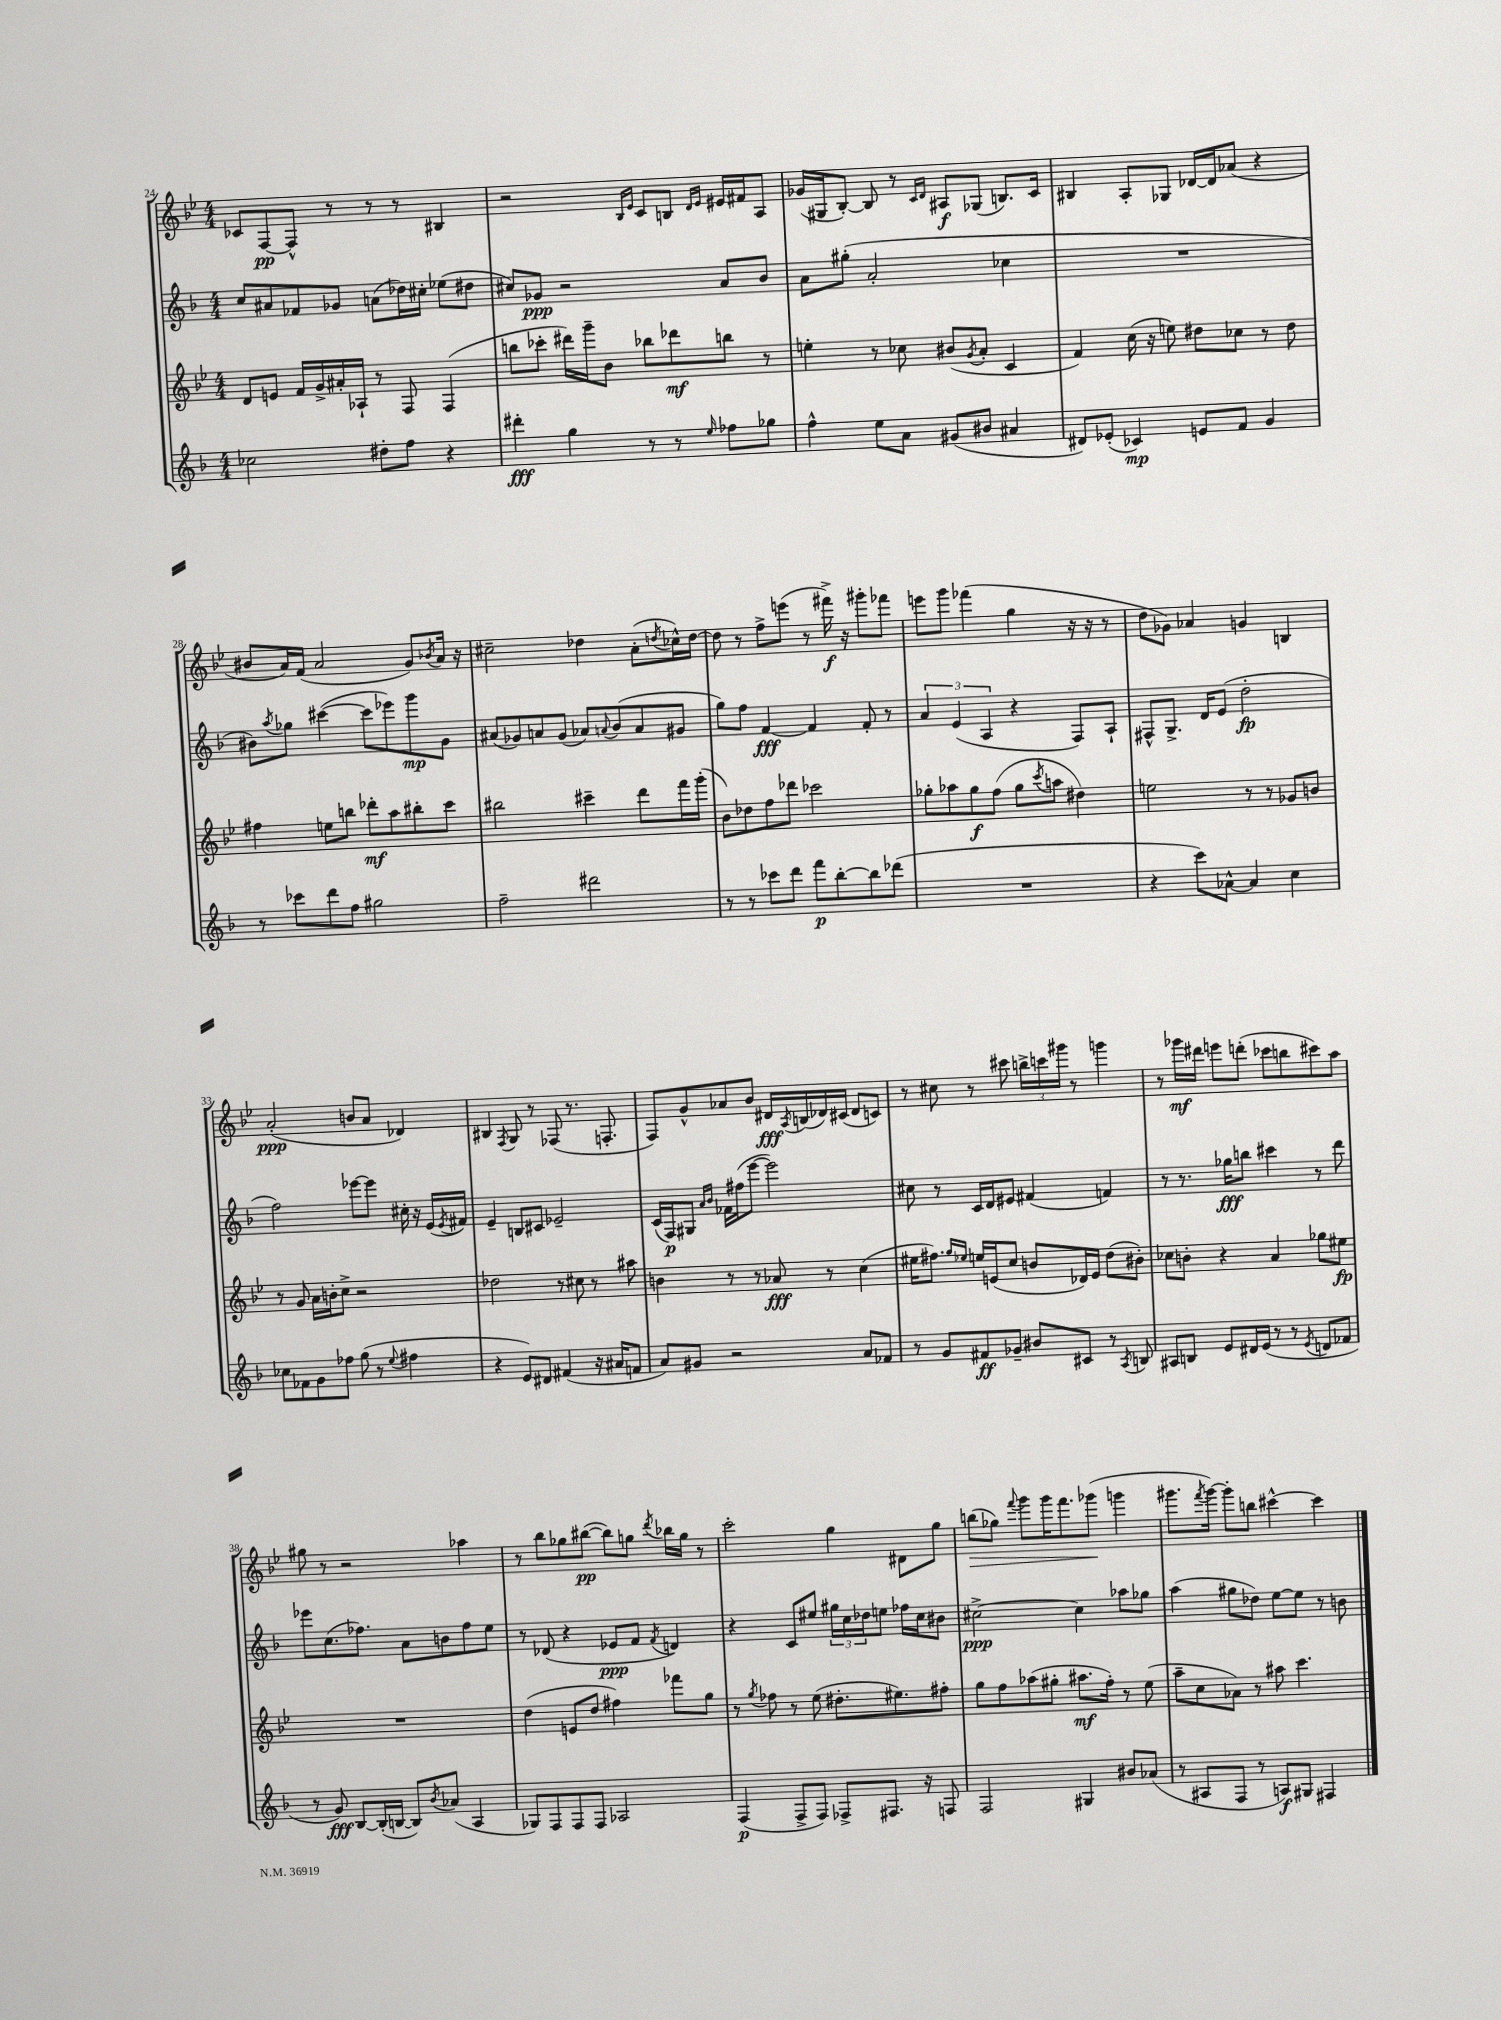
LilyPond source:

<<
\new StaffGroup <<
\new Staff = "s0" {
    \clef treble \key bes \major \numericTimeSignature \time 4/4
    ces'8 f8~\pp f8-^ r8 r8 r8 bis4 |
    r2 \grace { bes16 ees'16 } c'8 b8 \grace { d'16 ees'16 } eis'16 fis'16 a8 |
    ges'16( gis16 bes8~-.) bes8 r8 \grace { c'16 d'16 } ais8\f ges8( b8.) c'16 |
    bis4 a8-. ges8 des'16~ des'16 aes'8( r4 |
    bis'8 a'16) f'16( a'2 g'8) \acciaccatura { bes'8 } a'16 r16 |
    cis''2-- des''4 a'8-.( \acciaccatura { d''8 } ces''16-^) d''16~ |
    d''8 r8 f''8-> e'''8( r8 fis'''16->\f) r16 gis'''8-. fes'''8 |
    e'''8 g'''8 fes'''4( g''4 r16 r16 r8 |
    d''8 ges'8) aes'4 g'4 b4 |
    a'2-.\ppp( b'8 a'8 des'4) |
    bis4 \acciaccatura { f8 } g8 r8 fes8( r8. f8.-. |
    f8) g'8-^ aes'8 bes'8 dis'16\fff \acciaccatura { a8 } b16( des'16) cis'16( des'8 c'8) |
    r8 cis''8 r8 cis'''8 \tuplet 3/2 { b''16-> c'''16 gis'''16 } r8 g'''4 |
    r8 ges'''16\mf dis'''16 e'''8 d'''8-.( ces'''8 b''8 cis'''8) a''8 |
    gis''8 r8 r2 aes''4 |
    r8 bes''8 ges''8 bis''8~\pp( bis''8) g''8 \acciaccatura { d'''8 } bes''16 g''16 r8 |
    c'''2-. g''4 dis'8 g''8 |
    b''8\>( ges''8) \appoggiatura { f'''8 } g'''8 g'''16 f'''8. ges'''8\!( g'''4 |
    gis'''8. \acciaccatura { f'''8 } gis'''16~) gis'''8-. b''8 cis'''4~-^ cis'''4 \bar "|." |
}
\new Staff = "s1" {
    \clef treble \key f \major \numericTimeSignature \time 4/4
    c''8 ais'8 fes'8 ges'8 a'8( des''16) cis''16-. ees''8( dis''8 |
    cis''8) ges'8\ppp r2 a'8 bes'8 |
    a'8 gis''8-.( a'2-. ces''4 |
    R1 |
    bis'8) \acciaccatura { a''8 } ges''8 cis'''4~( cis'''8 ees'''8) g'''8\mp g'8 |
    ais'8( ges'8) a'8 ges'8( aes'8) \appoggiatura { a'8 } bes'8( a'8 gis'8 |
    g''8) f''8 f'4~\fff f'4 f'8-. r8 |
    \tuplet 3/2 { a'4 e'4( a4 } r4 f8) a8-! |
    fis8-^ g8.-> d'16 e'8( d''2-.\fp |
    f''2) ees'''8~ ees'''8 cis''16-. r16 e'16( \acciaccatura { e'8 } fis'16) |
    e'4-- b8 cis'8 ees'2-- |
    c'16( f16\p) gis8 \grace { a'16 bes'16 } fes'16 fis''16( e'''8~ e'''2) |
    cis''8 r8 c'16 d'16 eis'8 fis'4( f'4) |
    r8 r8. ges''16\fff b''8 cis'''4 r8 d'''8 |
    ees'''8 c''8.( fes''8.) a'8 b'8 fes''8 e''8 |
    r8 des'8( r4 ees'8\ppp f'8 \acciaccatura { f'8 } d'4) |
    r4 c'8 eis''8 \tuplet 3/2 { gis''16 c''16 des''16 } e''8 fes''16 c''16 bis'8 |
    cis''2~->\ppp cis''4 aes''8 ges''8 |
    a''4( gis''8 des''8) e''8~ e''8 r8 b'8 \bar "|." |
}
\new Staff = "s2" {
    \clef treble \key bes \major \numericTimeSignature \time 4/4
    d'8 e'8 f'16 g'16-> ais'16-. aes16-! r8 f8 f4( |
    b''8 ces'''8-. dis'''16) g'''16-- bes'8 bes''8 des'''8\mf b''8 r8 |
    e''4-. r8 ces''8 bis'8( \acciaccatura { g'8 } a'8-. c'4 |
    f'4) c''16( r16 e''8) dis''8 ces''8 r8 dis''8 |
    fis''4 e''8 b''8 des'''8-.\mf a''8 bis''8-. c'''8 |
    bis''2 cis'''4-- d'''8 f'''16 g'''16-.( |
    bes'8) des''8 f''8 des'''8 ces'''2 |
    ges''8-. aes''8 ges''8\f f''8( ges''8 \acciaccatura { c'''8 } a''8 dis''4) |
    e''2 r8 r8 ges'8 b'8 |
    r8 g'8 a'16 b'16-. c''8-> r2 |
    des''2 r8 cis''8 r8 ais''8 |
    b'4 r8 r8 aes'8\fff r8 c''4( |
    eis''16 fis''8.) \grace { g''16 ees''16 } e''16 e'16( c''8 b'8 des'16) e'16 d''8( bis'8-.) |
    ces''8 b'8-. r4 a'4 ges''8 eis''8\fp |
    R1 |
    d''4( e'8 d''8 fis''4) fes'''8 g''8 |
    r8 \acciaccatura { g''8 } fes''8 r8 ees''8( dis''8.-. eis''8.) fis''8-. |
    g''8 f''8 aes''8( gis''8-. ais''8.\mf f''16-.) r8 ees''8( |
    a''8-- c''8 aes'8) r8 ais''8 c'''4. \bar "|." |
}
\new Staff = "s3" {
    \clef treble \key f \major \numericTimeSignature \time 4/4
    ces''2 dis''8-. f''8 r4 |
    dis'''4-.\fff g''4 r8 r8 \grace { e''16 } fes''8 ges''8 |
    f''4-^ e''8 a'8 gis'8( bis'8 ais'4 |
    dis'8) ees'8-.( ces'4\mp) e'8 f'8 g'4 |
    r8 ces'''8 d'''8 f''8 gis''2 |
    f''2-- dis'''2 |
    r8 r8 ces'''8 d'''8 f'''8\p bes''8~-. bes''8 des'''8( |
    R1 |
    r4 c'''8) aes'8~-^ aes'4 c''4 |
    ces''8 fes'8 g'8 fes''8 g''8( r8 \appoggiatura { e''8 } fis''4 |
    r4 e'8) dis'8 fis'4( r16 ais'16 f'8 |
    a'8) gis'8 r2 a'8 fes'8 |
    r8 g'8 fis'8\ff ges'8-- bis'8 cis'8 r8 \acciaccatura { a8 } b8 |
    ais8 b8 e'8 dis'16 e'16( r8 r8 \acciaccatura { e'8 } d'8 fes'8 |
    r8 g'8\fff) bes8~ bes16-.( b16~ b8) \acciaccatura { bes'8 } aes'8( a4 |
    ges8) f8 f8 f8 aes2 |
    f4\p( f8-> f8) fes8-> fis8. r16 f8 |
    f2 gis4 bis'8 aes'8( |
    r8 ais8 f8 r8 a8\f) gis8 fis4 \bar "|." |
}
>>
>>
\layout { \context { \Score currentBarNumber = #24 } }
